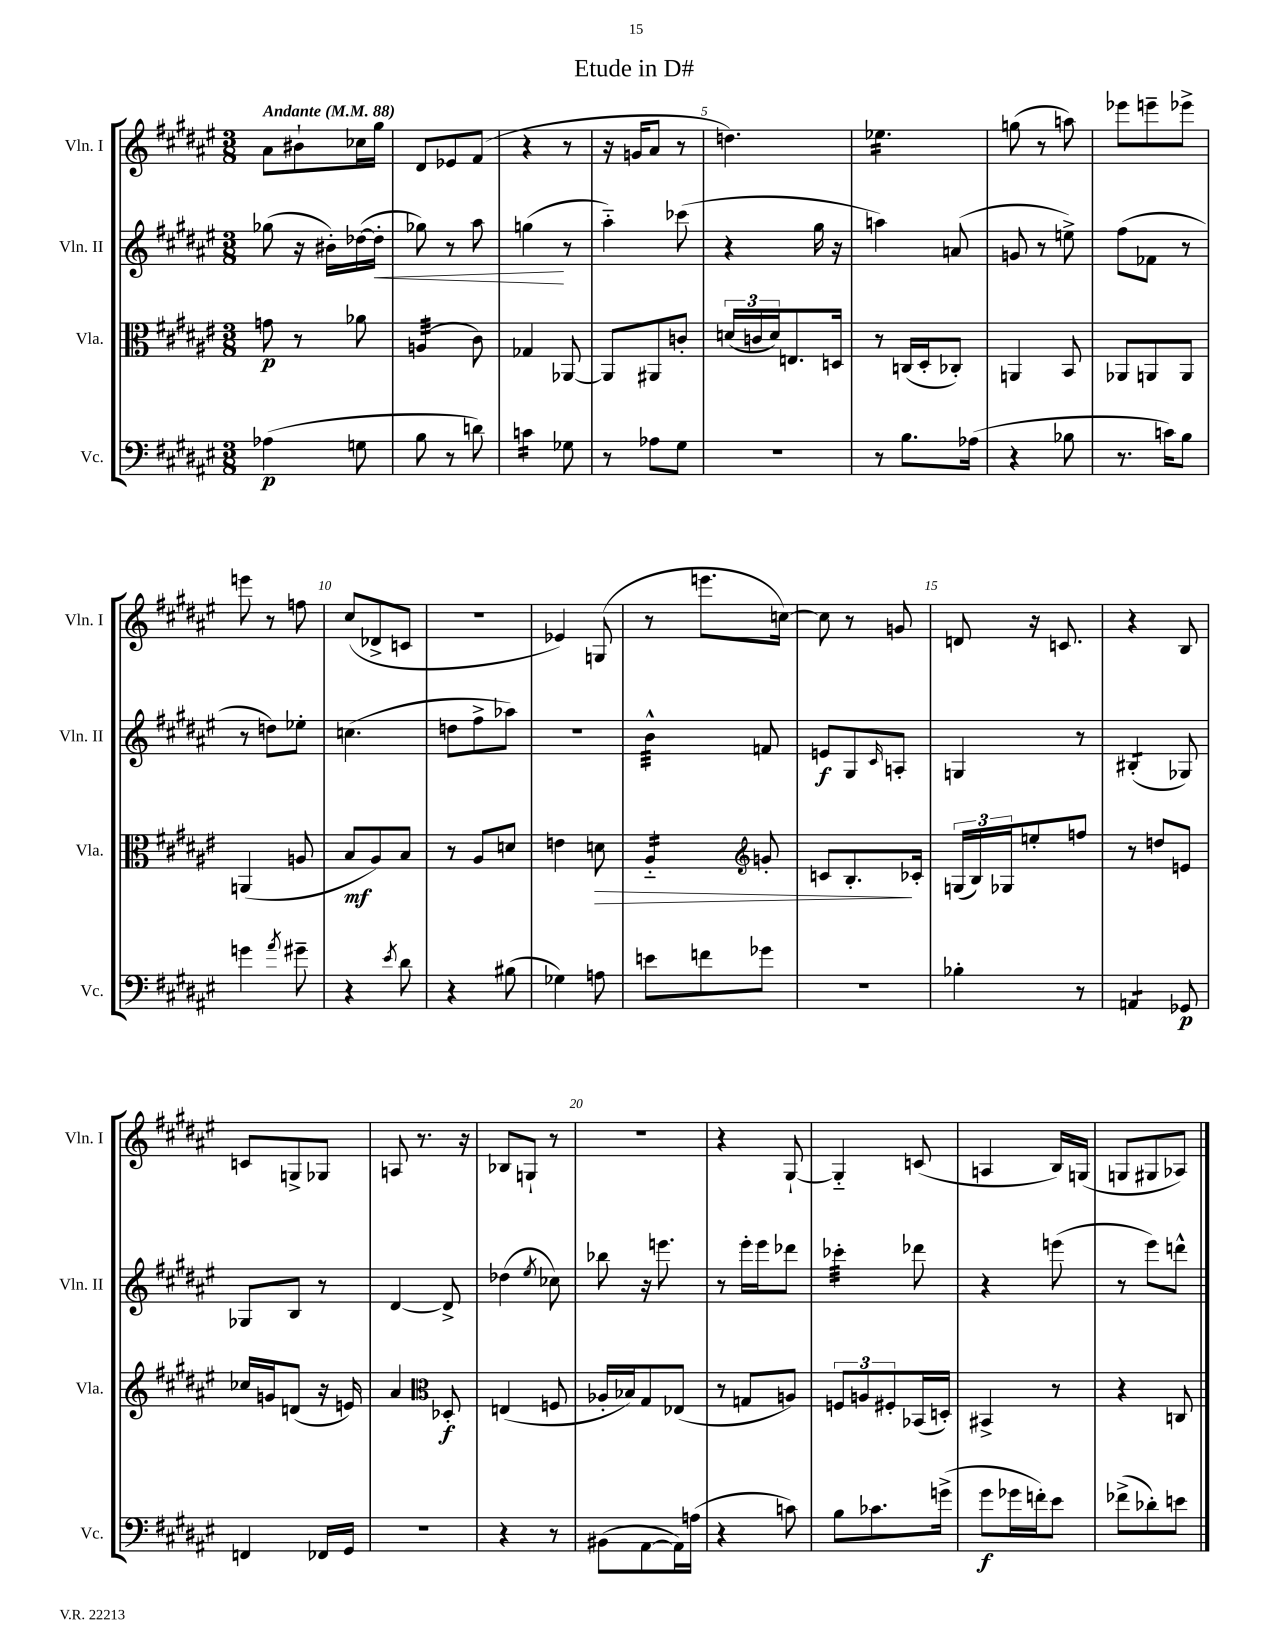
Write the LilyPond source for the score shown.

\header { title = "Etude in D#" }
<<
\new StaffGroup <<
\new Staff = "s0" \with { instrumentName = "Vln. I" shortInstrumentName = "Vln. I" } {
    \clef treble \key fis \major \numericTimeSignature \time 3/8 \tempo "Andante" 4 = 88
    ais'8 bis'8-! ces''16 gis''16 |
    dis'8 ees'8 fis'8( |
    r4 r8 |
    r16 g'16 ais'8 r8 |
    d''4.) |
    ees''4.:16 |
    g''8( r8 a''8) |
    ees'''8 e'''8-- ees'''8-> |
    e'''8 r8 f''8 |
    cis''8( des'8-> c'8 |
    r4. |
    ees'4) g8( |
    r8 e'''8. c''16~) |
    c''8 r8 g'8 |
    d'8 r16 c'8. |
    r4 b8 |
    c'8 g8-> ges8 |
    a8 r8. r16 |
    bes8 g8-! r8 |
    R4. |
    r4 gis8~-! |
    gis4-_ c'8( |
    a4 b16) g16( |
    g8 gis8 aes8) \bar "|." |
}
\new Staff = "s1" \with { instrumentName = "Vln. II" shortInstrumentName = "Vln. II" } {
    \clef treble \key fis \major \numericTimeSignature \time 3/8
    ges''8( r16 bis'16-.) des''16~( des''16-.\< |
    ges''8) r8 ais''8 |
    g''4\!( r8 |
    ais''4-_) ces'''8( |
    r4 gis''16 r16 |
    a''4) a'8( |
    g'8 r8 e''8->) |
    fis''8( fes'8 r8 |
    r8 d''8) ees''8-. |
    c''4.( |
    d''8 fis''8-> aes''8) |
    R4. |
    b'4:32-^ f'8 |
    e'8\f gis8 \grace { cis'16 } a8-. |
    g4 r8 |
    bis4:8-.( ges8) |
    ges8 b8 r8 |
    dis'4~ dis'8-> |
    des''4( \acciaccatura { eis''8 } ces''8) |
    bes''8 r16 e'''8. |
    r8 eis'''16-. eis'''16 des'''8 |
    ces'''4:32-. des'''8 |
    r4 e'''8( |
    r8 eis'''8) d'''8-^ \bar "|." |
}
\new Staff = "s2" \with { instrumentName = "Vla." shortInstrumentName = "Vla." } {
    \clef alto \key fis \major \numericTimeSignature \time 3/8
    g'8\p r8 aes'8 |
    a4:32( cis'8) |
    ges4 aes,8~ |
    aes,8 ais,8 c'8-. |
    \tuplet 3/2 { d'16( c'16 d'16) } e8. d16 |
    r8 c16( dis16-. ces8-.) |
    a,4 b,8 |
    aes,8 a,8 a,8 |
    a,4( a8 |
    b8\mf ais8) b8 |
    r8 ais8 d'8 |
    e'4 d'8\> |
    ais4:16-_ \clef treble g'8-. |
    c'8 b8.-.\! ces'16-. |
    \tuplet 3/2 { g16( b16) ges16 } e''8-. f''8 |
    r8 d''8 e'8 |
    ces''16 g'16 d'8( r16 e'16) |
    ais'4 \clef alto des8-.\f |
    e4( f8 |
    aes16-. bes16) gis8 ees8( |
    r8 g8 a8) |
    \tuplet 3/2 { f8 a8 fis8-. } bes,16( d16-.) |
    bis,4-> r8 |
    r4 c8 \bar "|." |
}
\new Staff = "s3" \with { instrumentName = "Vc." shortInstrumentName = "Vc." } {
    \clef bass \key fis \major \numericTimeSignature \time 3/8
    aes4\p( g8 |
    b8 r8 d'8) |
    c'4:16 ges8 |
    r8 aes8 gis8 |
    R4. |
    r8 b8. aes16( |
    r4 bes8 |
    r8. c'16) b8 |
    g'4 \acciaccatura { ais'8 } gis'8-- |
    r4 \acciaccatura { eis'8 } dis'8 |
    r4 bis8( |
    ges4) a8 |
    e'8 f'8 ges'8 |
    r4. |
    bes4-. r8 |
    a,4:8 ges,8\p |
    f,4 fes,16 gis,16 |
    R4. |
    r4 r8 |
    bis,8( ais,8~ ais,16) a16( |
    r4 c'8) |
    b8 ces'8. g'16->( |
    gis'8\f ges'16 f'16-.) eis'8 |
    fes'8->( des'8-.) e'8 \bar "|." |
}
>>
>>
\layout { \context { \Score \override BarNumber.break-visibility = ##(#f #t #t) barNumberVisibility = #(every-nth-bar-number-visible 5) } }
